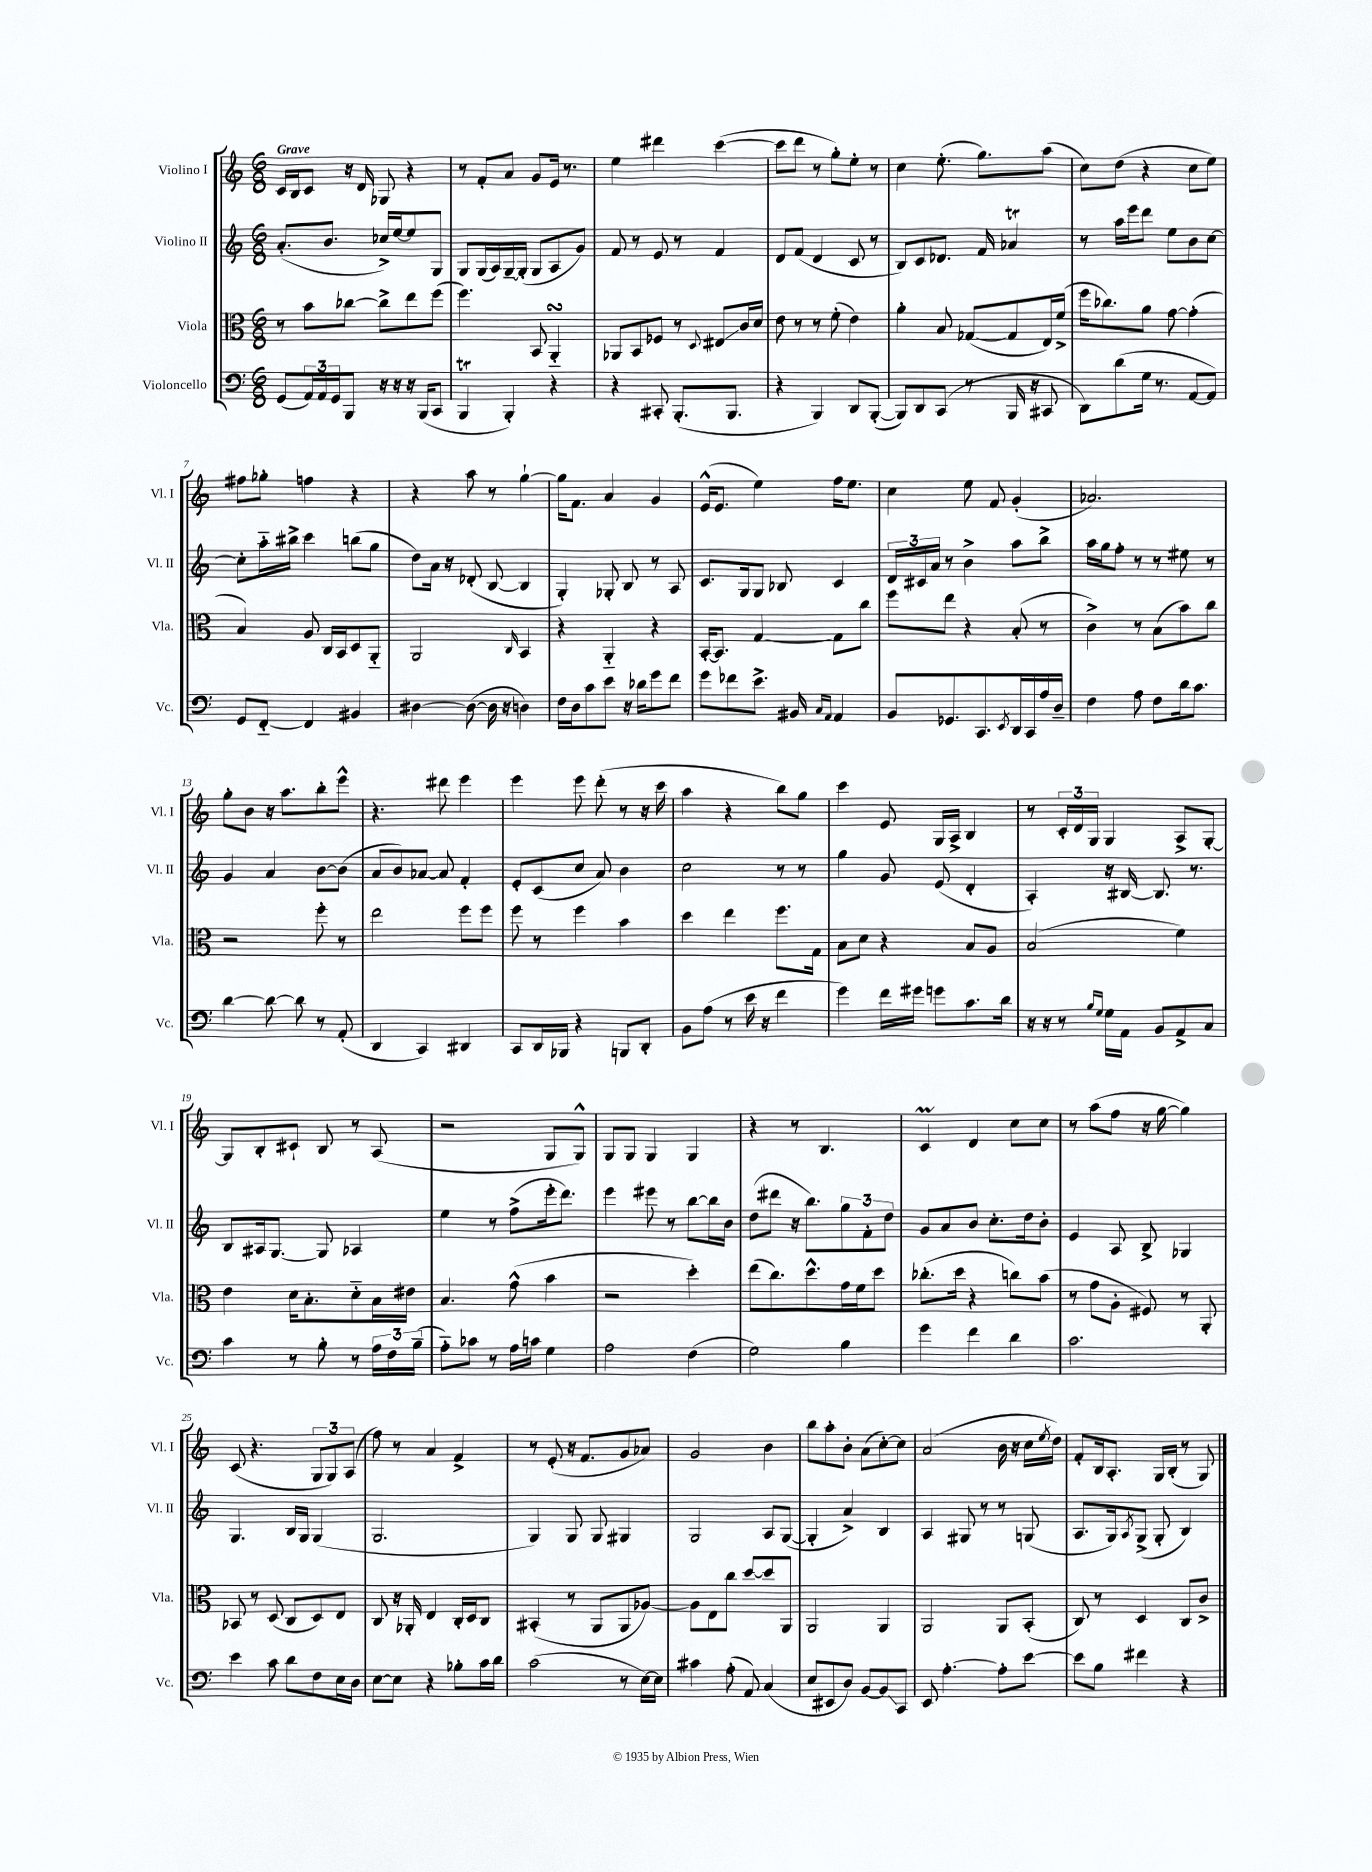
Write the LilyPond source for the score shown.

<<
\new StaffGroup <<
\new Staff = "s0" \with { instrumentName = "Violino I" shortInstrumentName = "Vl. I" } {
    \clef treble \key c \major \numericTimeSignature \time 6/8 \tempo "Grave"
    c'16 b16 c'8 r16 d'16 ges8 r4 |
    r8 f'8-. a'8 g'8 e'16 r8. |
    e''4 dis'''4 c'''4~( |
    c'''8 d'''8 r8 g''8-.) e''8-. r8 |
    c''4 e''8.-.( g''8.) a''8( |
    c''8) d''8( r4 c''8 e''8) |
    fis''8 ges''8-. f''4 r4 |
    r4 a''8 r8 g''4~-! |
    g''16 f'8. a'4 g'4 |
    e'16-^( e'8. e''4) f''16 e''8. |
    c''4 e''8 f'8 g'4-.( |
    aes'2.) |
    g''8-. b'8 r16 a''8. b''8-. e'''8-^ |
    r4. dis'''8 e'''4 |
    e'''4 e'''8 d'''8-.( r8 r16 c'''16 |
    a''4 r4 b''8) g''8 |
    c'''4 e'8 g16 a16-> b4 |
    r8 \tuplet 3/2 { c'16-. d'16 g16 } g4 a8-> g8~-. |
    g8 b8-. cis'8-! b8 r8 a8( |
    r2 g8 g8-^) |
    g8 g8 g4 g4 |
    r4 r8 b4. |
    c'4\prall d'4 c''8 c''8 |
    r8 a''8( f''8 r16 g''16~ g''4) |
    c'8( r4. \tuplet 3/2 { g8 g8) a8( } |
    f''8) r8 a'4 f'4-> |
    r8 e'8-.( r16 f'8. g'8 aes'8) |
    g'2 b'4 |
    b''8 a''8-. b'8-. a'8( c''8~-.) c''8 |
    a'2( b'16 r16 c''16 \acciaccatura { e''8 } d''16) |
    f'8-. b16 a8.-. g16 b16-.( r8 g8) \bar "|." |
}
\new Staff = "s1" \with { instrumentName = "Violino II" shortInstrumentName = "Vl. II" } {
    \clef treble \key c \major \numericTimeSignature \time 6/8
    a'8.-.( b'8. ces''16->) e''16~ e''8 g8 |
    g8 g16( a16) g16~-- g16-.( g8 a8 g'8) |
    f'8 r8 e'8 r8 f'4 |
    d'8 f'8( d'4 c'8 r8 |
    b8) c'8 des'8. f'16 aes'4\trill |
    r8 a''16 e'''16 d'''8 e''8 b'8 c''8~ |
    c''8-. a''16-_ bis''16-> c'''4 b''8( g''8 |
    d''8) a'16 r16 des'8-.( b8~ b4 |
    g4-.) ges8-. b8 r8 a8 |
    c'8. g16 g8 bes8 c'4 |
    \tuplet 3/2 { d'16 cis'16 a'16 } r8 b'4-> a''8 b''8-> |
    a''16 g''16 f''8-. r8 r8 eis''8 r8 |
    g'4 a'4 b'8~ b'8( |
    a'8 b'8) aes'8~ aes'8 f'4-. |
    e'8-. c'8( c''8 a'8) b'4 |
    c''2 r8 r8 |
    g''4 g'8 e'8( d'4-. |
    a4-.) r16 bis16~ bis8. r8. |
    b8 ais16 g8.~ g8 aes4 |
    e''4 r8 f''8->( e'''16-. d'''8.) |
    e'''4 eis'''8 r8 b''8~ b''16 b'16 |
    d''8( dis'''8 r16 b''8.) \tuplet 3/2 { g''8 f'8-. d''8 } |
    g'8 a'8 b'8 c''8.-. d''16 b'8-. |
    e'4 a8 b8-> ges4 |
    g4. b16 g16 g4( |
    g2. |
    g4) g8 g8 gis4 |
    g2 a8 g8~( |
    g4-. a'4->) b4 |
    a4 gis8 r8 r8 g8( |
    a8. g16) \acciaccatura { a8 } g8->( g8-. b4) \bar "|." |
}
\new Staff = "s2" \with { instrumentName = "Viola" shortInstrumentName = "Vla." } {
    \clef alto \key c \major \numericTimeSignature \time 6/8
    r8 b'8 ces''8~ ces''8-> e''8 f''8( |
    f''4.) b,8 a,4-_\turn |
    aes,8 b,8 fes8 r8 \appoggiatura { d8 } eis8\glissando c'16 d'16 |
    e'8 r8 r8 f'8-.( e'4) |
    a'4-. b8 ges8~( ges8 e16) f'16->( |
    f''16 ces''8.) a'8 g'8~ g'4-.( |
    b4) a8 c16 b,16 d8 a,8-_ |
    a,2 \grace { c16 } b,4 |
    r4 a,4-_ r4 |
    b,16~-. b,8. g4~ g8 c''8 |
    f''8 e''8 r4 b8-.( r8 |
    c'4->) r8 b8( b'8) c''8 |
    r2 f''8-. r8 |
    e''2 f''8 f''8 |
    f''8 r8 f''4 b'4 |
    d''4 e''4 f''8. g16 |
    b8 d'8 r4 b8 a8 |
    b2( f'4) |
    e'4 d'16 b8.-. d'8-_ b16 eis'16 |
    b4. g'8-^( b'4 |
    r2 d''4-.) |
    e''8( c''8.) d''8.-^ g'16 f'16 d''8 |
    ces''8.-.( d''16 r4 c''8) b'8( |
    r8 g'8 a8-. fis8) r8 a,8-. |
    bes,8 r8 d8( c8 d8) e8 |
    c8 r16 aes,16-. e4 c16-. d16 c8 |
    bis,4-.( r8 a,8 a,8 aes8~) |
    aes8 e8 c''8 d''8~ d''8 a,8 |
    a,2 a,4 |
    a,2 a,8 b,8-.( |
    c8) r8 d4 c8 c'8-> \bar "|." |
}
\new Staff = "s3" \with { instrumentName = "Violoncello" shortInstrumentName = "Vc." } {
    \clef bass \key c \major \numericTimeSignature \time 6/8
    g,8( \tuplet 3/2 { a,16) a,16 g,16 } b,,8 r16 r16 r16 b,,16( c,8 |
    b,,4\trill b,,4-.) r4 |
    r4 cis,8-. b,,8.-.( b,,8. |
    r4 b,,4) d,8 b,,8~-.( |
    b,,8) d,8 c,8( r8 b,,16 r16 cis,8 |
    d,8) d'8( g16 r8. a,8~ a,8) |
    g,8 f,8~-_ f,4 bis,4 |
    dis4~ dis8~( dis16 r16 d4) |
    f16 d16 c'8 e'8 r16 des'16 g'8 f'8 |
    g'8 fes'8 e'8.-> bis,16 \grace { c16 a,16 } a,4 |
    b,8 ges,8. c,8. \acciaccatura { e,8 } d,16 c,16 a16 d16-- |
    f4 a8 f8 d'16 c'8. |
    d'4~ d'8~ d'8 r8 a,8-.( |
    d,4 c,4) dis,4 |
    c,8 d,16 bes,,16 r4 b,,8 d,8-. |
    b,8 a8( r8 e'16 r16 f'4 |
    g'4) f'16 gis'16 g'8 c'8. d'16 |
    r16 r16 r8 \grace { b16 g16 } g16 a,16 b,8 a,8-> c8 |
    c'4 r8 b8-. r8 \tuplet 3/2 { a16 f16 b16--( } |
    a8-_) ces'8 r8 a16 c'16 g4 |
    a2 f4( |
    g2) b4 |
    g'4 f'4 d'4 |
    c'2. |
    e'4 c'8 d'8 f8 e16 d16 |
    e8~ e8 r4 bes8-. c'16 d'16 |
    c'2( r8 e16~) e16 |
    cis'4 a8-.( a,8) c4( |
    e8 eis,8 d8) b,8~ b,8\glissando c,8 |
    e,8 a4.~-. a8-. e'8~ |
    e'8 b8 fis'4 r4 \bar "|." |
}
>>
>>
